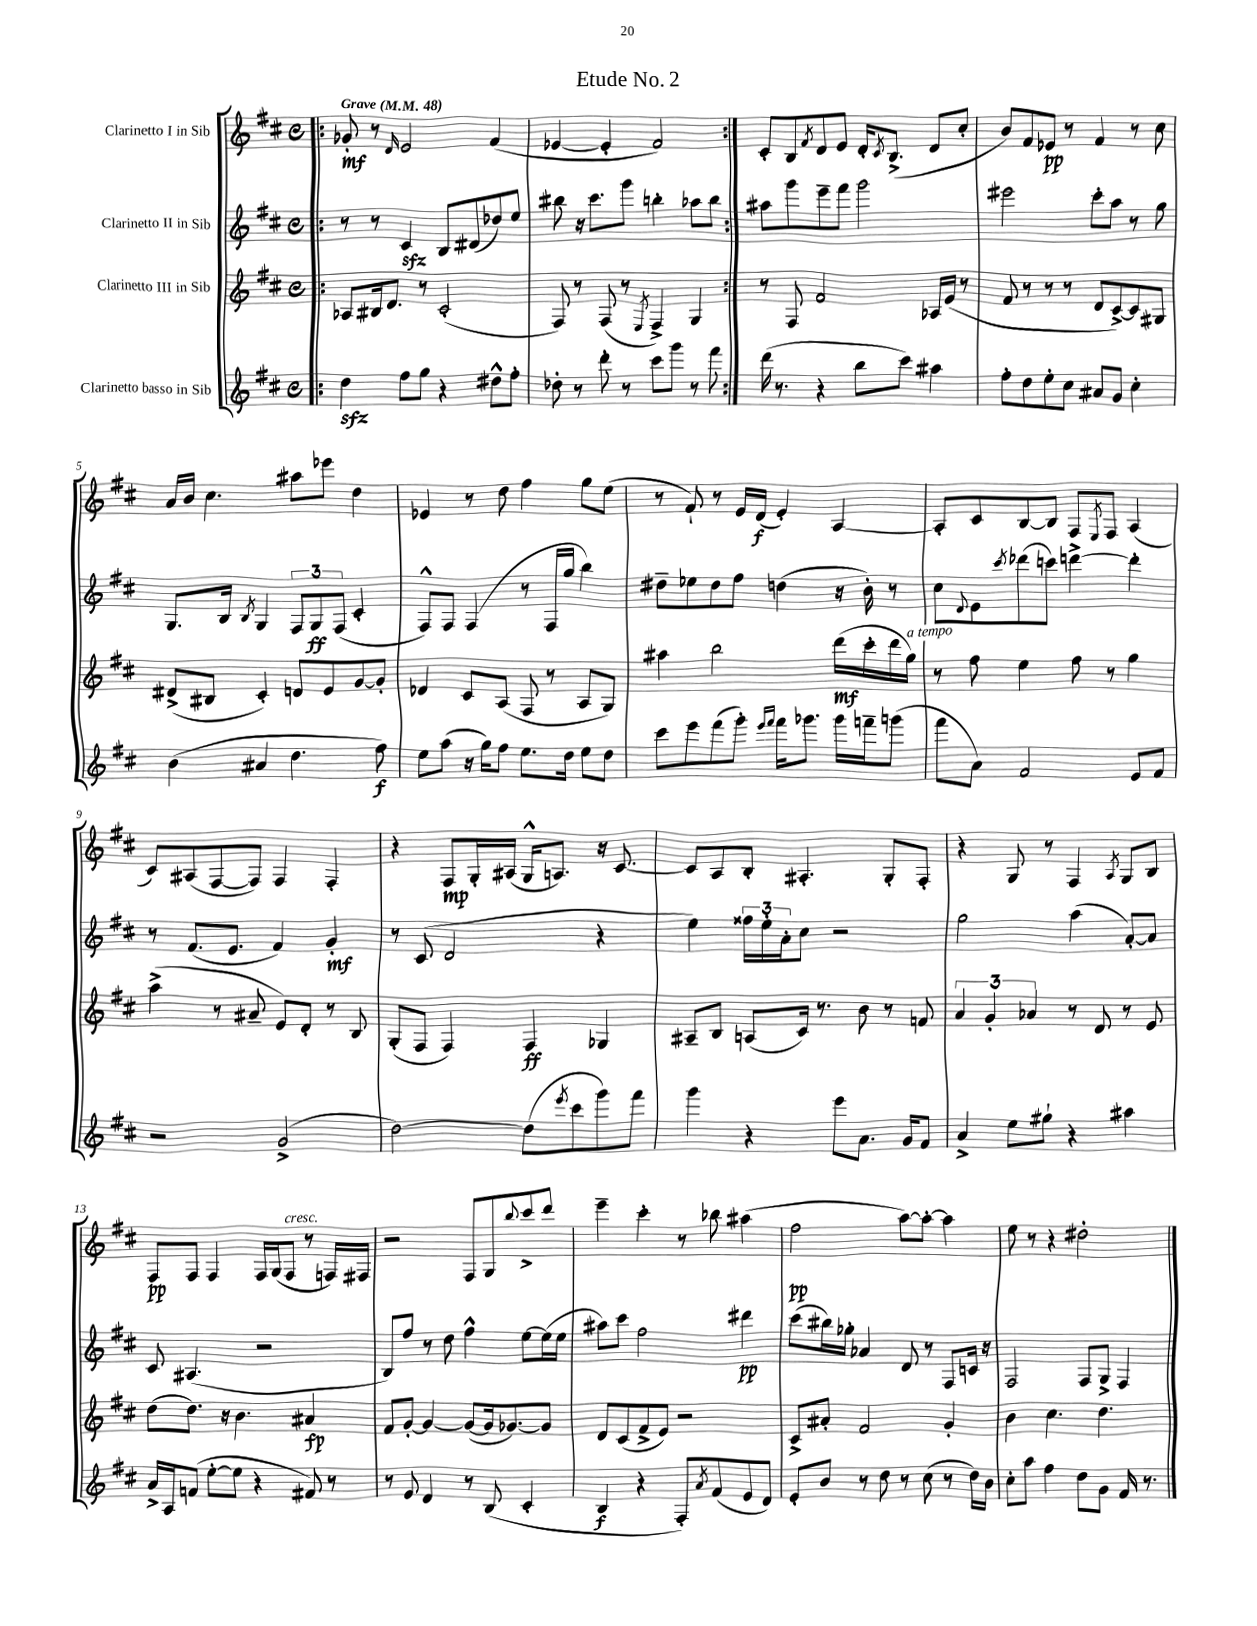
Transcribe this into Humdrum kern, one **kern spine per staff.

**kern	**dynam	**kern	**dynam	**kern	**dynam	**kern	**dynam
*part4	*part4	*part3	*part3	*part2	*part2	*part1	*part1
*staff4	*staff4	*staff3	*staff3	*staff2	*staff2	*staff1	*staff1
*I"Clarinetto basso in Sib	*	*I"Clarinetto III in Sib	*	*I"Clarinetto II in Sib	*	*I"Clarinetto I in Sib	*
*clefG2	*	*clefG2	*	*clefG2	*	*clefG2	*
*k[f#c#]	*	*k[f#c#]	*	*k[f#c#]	*	*k[f#c#]	*
*M4/4	*	*M4/4	*	*M4/4	*	*M4/4	*
*met(c)	*	*met(c)	*	*met(c)	*	*met(c)	*
*MM48	*	*MM48	*	*MM48	*	*MM48	*
=1!|:	=1!|:	=1!|:	=1!|:	=1!|:	=1!|:	=1!|:	=1!|:
!	!	!	!	!	!	!LO:TX:a:B:t=Grave	!
4ddzz\	.	8A-X/L	.	8r	.	8g-X'/	mf
.	.	16B#X/k	.	8r	.	8r	.
.	.	8.d/J	.	.	.	.	.
.	.	.	.	.	.	16qqd/	.
8ff#\L	.	.	.	4c#zz/	.	2e/	.
8gg\J	.	8r	.	.	.	.	.
4r	.	(2c#'/	.	8B/L	.	.	.
.	.	.	.	(8d#X/	.	.	.
8dd#X^^\L	.	.	.	8dd-X/)	.	(4f#/	.
8ff#'\J	.	.	.	8ee/J	.	.	.
=2	=2	=2	=2	=2	=2	=2	=2
8dd-X'\	.	8F#/)	.	8bb#X\	.	[4e-X/	.
8r	.	8r	.	16r	.	.	.
.	.	.	.	8.ccc#\L	.	.	.
8ddd'\	.	(8F#/	.	.	.	4e-'/]	.
8r	.	8r	.	8ggg\J	.	.	.
.	.	8qE/	.	.	.	.	.
8ccc#\L	.	4F#^/)	.	4bbn'\	.	2f#/)	.
8ggg\J	.	.	.	.	.	.	.
8r	.	4G/	.	8aa-X\L	.	.	.
8fff#\	.	.	.	8bb\J	.	.	.
=3:|!	=3:|!	=3:|!	=3:|!	=3:|!	=3:|!	=3:|!	=3:|!
(16ddd\	.	8r	.	8aa#X\L	.	8c#'/L	.
8.r	.	.	.	.	.	.	.
.	.	8F#/	.	8ggg\	.	8B/	.
.	.	.	.	.	.	8qf#/	.
4r	.	2f#/	.	8eee~\	.	8d/	.
.	.	.	.	8fff#\J	.	8e/J	.
8bb\L	.	.	.	2ggg\	.	16d'/KL	.
.	.	.	.	.	.	8qc#/	.
.	.	.	.	.	.	(8.B^/J	.
8ccc#\J)	.	.	.	.	.	.	.
4aa#X\	.	16A-X/LL	.	.	.	8d/L	.
.	.	(16e/JJ	.	.	.	.	.
.	.	8r	.	.	.	8cc#'/J	.
=4	=4	=4	=4	=4	=4	=4	=4
8ff#'\L	.	8f#/	.	2eee#X\	.	8b/L)	.
8dd\	.	8r	.	.	.	8f#/	.
8ee'\	.	8r	.	.	.	8e-X/J	pp
8cc#\J	.	8r	.	.	.	8r	.
8a#X/L	.	8d/L	.	8ccc#'\L	.	4f#/	.
8g/J	.	[8c#^/)	.	8aa\J	.	.	.
4cc#'\	.	8c#/]	.	8r	.	8r	.
.	.	8G#X/J	.	8gg\	.	8cc#\	.
!!LO:LB:g=z
=5	=5	=5	=5	=5	=5	=5	=5
(4b\	.	(8d#X^/L	.	8.G/L	.	16a/LL	.
.	.	.	.	.	.	16b/JJ	.
.	.	8B#X/J	.	.	.	4.cc#\	.
.	.	.	.	16B/Jk	.	.	.
.	.	.	.	8qB/	.	.	.
4a#X/	.	4c#'/)	.	4G/	.	.	.
4.dd\	.	8dn/L	.	12F#/L	.	8aa#X\L	.
.	.	.	.	12G/	ff	.	.
.	.	8e/	.	.	.	8eee-X\J	.
.	.	.	.	(12F#/J	.	.	.
.	.	[8g/	.	4c#'/	.	4dd\	.
8ff#\)	f	8g'/J]	.	.	.	.	.
=6	=6	=6	=6	=6	=6	=6	=6
8ee\L	.	4d-X/	.	8F#^^/L)	.	4e-X/	.
(8aa\J	.	.	.	8F#/J	.	.	.
16r	.	8c#/L	.	(4F#/	.	8r	.
16gg\KL)	.	.	.	.	.	.	.
8ff#\J	.	(8A/J	.	.	.	8dd\	.
8.ee\L	.	8F#/	.	8r	.	4ff#\	.
.	.	8r	.	16F#/LL	.	.	.
16dd\Jk	.	.	.	16gg/JJ	.	.	.
8ee\L	.	8A/L	.	4bb\)	.	8gg\L	.
8dd\J	.	8G/J)	.	.	.	(8ee\J	.
=7	=7	=7	=7	=7	=7	=7	=7
8ccc#\L	.	4aa#X\	.	8dd#X~\L	.	8r	.
8eee\	.	.	.	8ee-X\	.	8f#`/)	.
(8fff#\	.	2bb\	.	8dd#\	.	8r	.
8ggg'\J)	.	.	.	8ff#\J	.	16e/LL	.
.	.	.	.	.	.	(16d/JJ	f
16qqeee/LL	.	.	.	.	.	.	.
16qqfff#/JJ	.	.	.	.	.	.	.
16fff#\KL	.	.	.	(4ddn\	.	4e'/)	.
8.ggg-X\J	.	.	.	.	.	.	.
16ggg-\LL	.	(16ddd\LL	mf	16r	.	[4A/	.
16fffn~\J	.	16ccc#'\	.	16b'\)	.	.	.
(8gggn\J	.	16ddd\	.	8r	.	.	.
!	!	!LO:TX:a:i:t=a tempo	!	!	!	!	!
.	.	16gg\JJ)	.	.	.	.	.
=8	=8	=8	=8	=8	=8	=8	=8
8fff#\L	.	8r	.	8cc#\L	.	8A'/L]	.
.	.	.	.	8qqd/	.	.	.
8a\J)	.	8ff#\	.	8e\	.	8c#/	.
.	.	.	.	8qccc#/	.	.	.
2f#/	.	4ee\	.	(8ddd-X\	.	[8B/	.
.	.	.	.	8cccn\J)	.	8B/J]	.
.	.	8ff#\	.	[4dddn^\	.	8F#/L	.
.	.	.	.	.	.	8qE/	.
.	.	8r	.	.	.	8F#/J	.
8e/L	.	4gg\	.	4ddd'\]	.	(4A/	.
8f#/J	.	.	.	.	.	.	.
!!LO:LB:g=z
=9	=9	=9	=9	=9	=9	=9	=9
2r	.	(4aa^\	.	8r	.	8c#/L)	.
.	.	.	.	(8.f#/L	.	(8A#X/	.
.	.	8r	.	.	.	[8F#/	.
.	.	.	.	8.e/J	.	.	.
.	.	8a#X~/	.	.	.	8F#/J])	.
(2g^/	.	8e/L)	.	4f#/)	.	4F#/	.
.	.	8d'/J	.	.	.	.	.
.	.	8r	.	4g'/	mf	4F#'/	.
.	.	8B/	.	.	.	.	.
=10	=10	=10	=10	=10	=10	=10	=10
[2dd\)	.	(8G'/L	.	8r	.	4r	.
.	.	8F#/J	.	(8c#/	.	.	.
.	.	4F#/)	.	2d/	.	8F#/L	mp
.	.	.	.	.	.	16G'/L	.
.	.	.	.	.	.	(16A#X/JJ	.
(8dd\L]	.	4F#/	ff	.	.	16G^^/KL	.
.	.	.	.	.	.	8.An/J)	.
8qeee/	.	.	.	.	.	.	.
8ccc#\	.	.	.	.	.	.	.
8ggg\)	.	4G-X/	.	4r	.	16r	.
.	.	.	.	.	.	[8.c#/	.
8fff#\J	.	.	.	.	.	.	.
=11	=11	=11	=11	=11	=11	=11	=11
4ggg\	.	8A#X~/L	.	4ee\)	.	8c#/L]	.
.	.	8B/J	.	.	.	8A/	.
4r	.	(8An/L	.	24ff##X\LL	.	8B'/J	.
.	.	.	.	24ee'\	.	.	.
.	.	.	.	24a'\J	.	.	.
.	.	16c#/Jk)	.	8cc#\J	.	4.A#X'/	.
.	.	8.r	.	.	.	.	.
8eee\L	.	.	.	2r	.	.	.
8.a\J	.	8b\	.	.	.	.	.
.	.	8r	.	.	.	8G'/L	.
16g/KL	.	.	.	.	.	.	.
8f#/J	.	8fn/	.	.	.	8F#'/J	.
=12	=12	=12	=12	=12	=12	=12	=12
4a^/	.	6a/	.	2gg\	.	4r	.
.	.	6g'/	.	.	.	.	.
8ee\L	.	.	.	.	.	8G/	.
.	.	6a-X/	.	.	.	.	.
8gg#X`\J	.	.	.	.	.	8r	.
4r	.	8r	.	(4aa\	.	4F#/	.
.	.	8d/	.	.	.	.	.
.	.	.	.	.	.	8qA/	.
4aa#X\	.	8r	.	[8a'/L)	.	8G/L	.
.	.	8e/	.	8a/J]	.	8B/J	.
!!LO:LB:g=z
=13	=13	=13	=13	=13	=13	=13	=13
16a^/LL	.	(8dd\L	.	8c#/	.	8F#/L	pp
16A/J	.	.	.	.	.	.	.
(8fn/J	.	8.dd\J)	.	(4.A#X/	.	8F#/J	.
[8ee'\L	.	.	.	.	.	4F#/	.
.	.	16r	.	.	.	.	.
8ee\J]	.	4.b\	.	.	.	.	.
4r	.	.	.	2r	.	16F#/LL	.
.	.	.	.	.	.	(16G/J	.
!	!	!	!	!	!	!LO:TX:a:i:t=cresc.	!
.	.	.	.	.	.	8F#/J	.
8f#X/)	.	4a#X/	fp	.	.	8r	.
8r	.	.	.	.	.	16Fn/LL)	.
.	.	.	.	.	.	16F#X/JJ	.
=14	=14	=14	=14	=14	=14	=14	=14
8r	.	8f#/L	.	8B/L)	.	2r	.
8e/	.	[8g'/J	.	8ff#/J	.	.	.
4d/	.	4g/_	.	8r	.	.	.
.	.	.	.	8dd\	.	.	.
8r	.	(8g/L_	.	4ff#^^\	.	8F#/L	.
(8B/	.	16g/k]	.	.	.	8G/	.
.	.	[8.g-X/)	.	.	.	.	.
.	.	.	.	.	.	8qqbb/	.
4c#'/	.	.	.	[8ee\L	.	8ccc#^/	.
.	.	8g-/J]	.	(16ee\L]	.	8ddd/J	.
.	.	.	.	16ee\JJ	.	.	.
=15	=15	=15	=15	=15	=15	=15	=15
4B/	f	8d/L	.	8aa#X\L)	.	4eee~\	.
.	.	(8c#/	.	8ccc#\J	.	.	.
4r	.	8f#^/	.	2ff#\	.	4ccc#'\	.
.	.	8e/J)	.	.	.	.	.
8F#'/L)	.	2r	.	.	.	8r	.
8qa/	.	.	.	.	.	.	.
(8f#/	.	.	.	.	.	8bb-X\	.
8e/	.	.	.	4ddd#X\	pp	(4aa#X\	.
8d/J)	.	.	.	.	.	.	.
=16	=16	=16	=16	=16	=16	=16	=16
8e'/L	.	8c#^/L	.	(8ccc#\L	.	2ff#\	pp
8b/J	.	8a#X'/J	.	16bb#X\L)	.	.	.
.	.	.	.	16gg-X'\JJ	.	.	.
8r	.	2f#/	.	4a-X/	.	.	.
8dd\	.	.	.	.	.	.	.
8r	.	.	.	8d/	.	[8aa\L)	.
(8cc#\	.	.	.	8r	.	8aa'\J_	.
8r	.	4g'/	.	8F#/L	.	4aa\]	.
16dd\LL)	.	.	.	16cn/Jk	.	.	.
16b\JJ	.	.	.	16r	.	.	.
=17	=17	=17	=17	=17	=17	=17	=17
8cc#'\L	.	4b\	.	2F#/	.	8ee\	.
8aa\J	.	.	.	.	.	8r	.
4ff#\	.	4.cc#\	.	.	.	4r	.
8dd\L	.	.	.	8F#/L	.	2dd#X'\	.
8g\J	.	4.dd\	.	8G^/J	.	.	.
16f#/	.	.	.	4F#/	.	.	.
8.r	.	.	.	.	.	.	.
==	==	==	==	==	==	==	==
*-	*-	*-	*-	*-	*-	*-	*-
